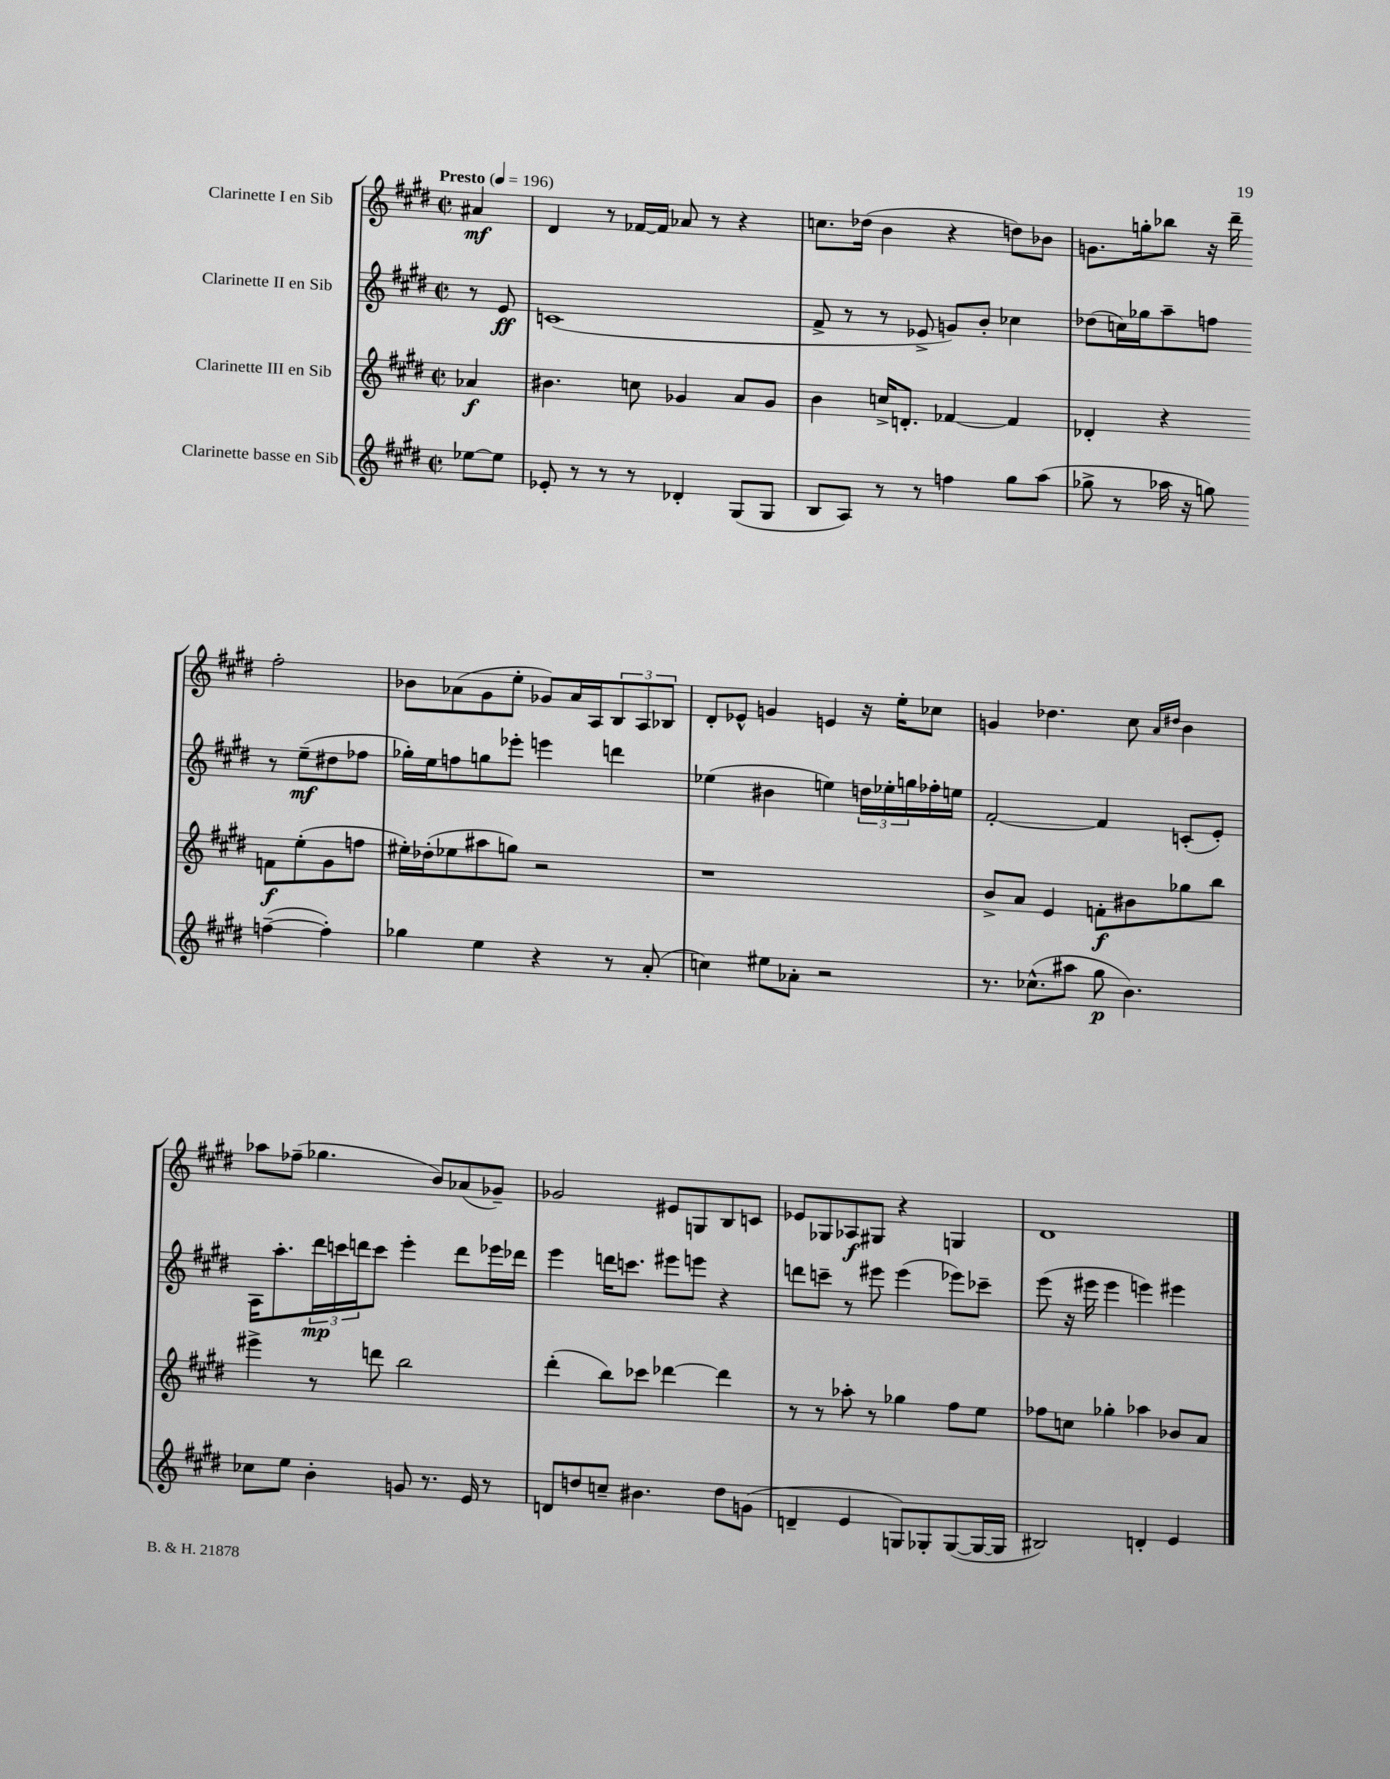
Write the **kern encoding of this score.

**kern	**dynam	**kern	**dynam	**kern	**dynam	**kern	**dynam
*part4	*part4	*part3	*part3	*part2	*part2	*part1	*part1
*staff4	*staff4	*staff3	*staff3	*staff2	*staff2	*staff1	*staff1
*I"Clarinette basse en Sib	*	*I"Clarinette III en Sib	*	*I"Clarinette II en Sib	*	*I"Clarinette I en Sib	*
*clefG2	*	*clefG2	*	*clefG2	*	*clefG2	*
*k[f#c#g#d#]	*	*k[f#c#g#d#]	*	*k[f#c#g#d#]	*	*k[f#c#g#d#]	*
*M2/2	*	*M2/2	*	*M2/2	*	*M2/2	*
*met(c|)	*	*met(c|)	*	*met(c|)	*	*met(c|)	*
*MM196	*	*MM196	*	*MM196	*	*MM196	*
=	=	=	=	=	=	=	=
!	!	!	!	!	!	!LO:TX:a:B:t=Presto	!
[8ee-X\L	.	4a-X/	f	8r	.	4a#X/	mf
8ee-\J]	.	.	.	8e/	ff	.	.
=1	=1	=1	=1	=1	=1	=1	=1
8e-X'/	.	4.b#X\	.	(1cn	.	4d#/	.
8r	.	.	.	.	.	.	.
8r	.	.	.	.	.	8r	.
8r	.	8ccn\	.	.	.	[16f-X/LL	.
.	.	.	.	.	.	16f-/JJ]	.
4d-X'/	.	4g-X/	.	.	.	8a-X/	.
.	.	.	.	.	.	8r	.
(8G#/L	.	8a/L	.	.	.	4r	.
8G#/J	.	8g-/J	.	.	.	.	.
=2	=2	=2	=2	=2	=2	=2	=2
8B/L	.	4b\	.	8f#^/	.	8.ccn\L	.
8A/J)	.	.	.	8r	.	.	.
.	.	.	.	.	.	(16dd-X\Jk	.
8r	.	16ccn^/KL	.	8r	.	4b\	.
.	.	8.dn'/J	.	.	.	.	.
8r	.	.	.	8e-X^/	.	.	.
4ffn\	.	[4f-X/	.	8gn/L)	.	4r	.
.	.	.	.	8b'/J	.	.	.
8gg#\L	.	4f-/]	.	4cc-X\	.	8ddn\L)	.
(8aa\J	.	.	.	.	.	8b-X\J	.
=3	=3	=3	=3	=3	=3	=3	=3
8gg-X^\	.	4d-X'/	.	(8dd-X\L	.	8.gn\L	.
8r	.	.	.	16ccn\L)	.	.	.
.	.	.	.	16gg-X\J	.	16ggn'\k	.
16aa-X\	.	4r	.	8aa~\	.	8bb-X\J	.
16r	.	.	.	.	.	.	.
8ggn\)	.	.	.	8ffn\J	.	16r	.
.	.	.	.	.	.	16ddd#~\	.
([4ffn~\	.	8fn\L	f	8r	.	2ff#'\	.
.	.	(8ee'\	.	(8ee~\L	mf	.	.
4ff'\])	.	8g#\	.	8dd#X\	.	.	.
.	.	8ffn\J	.	8ff-X\J	.	.	.
!!LO:LB:g=z
=4	=4	=4	=4	=4	=4	=4	=4
4gg-X\	.	16ee#X'\LL)	.	16gg-X'\LL)	.	8b-X\L	.
.	.	(16dd-X'\J	.	16ee\J	.	.	.
.	.	8ee-X\	.	8ffn\	.	(8a-X\	.
4ee\	.	8aa#X\	.	8ggn\	.	8g#\	.
.	.	8ggn\J)	.	8eee-X'\J	.	8ee'\J	.
4r	.	2r	.	4eeen\	.	8g-X/L)	.
.	.	.	.	.	.	16a-/L	.
.	.	.	.	.	.	16A/J	.
8r	.	.	.	4dddn\	.	12B/	.
.	.	.	.	.	.	12A/	.
(8a'/	.	.	.	.	.	.	.
.	.	.	.	.	.	12B-X/J	.
=5	=5	=5	=5	=5	=5	=5	=5
4ccn\)	.	1r	.	(4ee-X\	.	8d#'/L	.
.	.	.	.	.	.	8e-X^^/J	.
8ee#X\L	.	.	.	4b#X\	.	4gn/	.
8a-X'\J	.	.	.	.	.	.	.
2r	.	.	.	4een\)	.	4en/	.
.	.	.	.	24ddn\LL	.	16r	.
.	.	.	.	24ee-X'\	.	.	.
.	.	.	.	.	.	16ee'\KL	.
.	.	.	.	24ggn\	.	.	.
.	.	.	.	16ff-X'\	.	8cc-X\J	.
.	.	.	.	16een\JJ	.	.	.
=6	=6	=6	=6	=6	=6	=6	=6
8.r	.	8b^/L	.	[2f#'/	.	4gn/	.
.	.	8a/J	.	.	.	.	.
(8.cc-X^^\L	.	.	.	.	.	.	.
.	.	4e/	.	.	.	4.dd-X\	.
8aa#X\J	.	.	.	.	.	.	.
8gg#\	p	8fn'\L	f	4f#/]	.	.	.
4.b\)	.	8b#X\	.	.	.	8cc#\	.
.	.	.	.	.	.	16qqa/LL	.
.	.	.	.	.	.	16qqdd#X/JJ	.
.	.	8gg-X\	.	(8cn'/L	.	4b\	.
.	.	8bb\J	.	8e'/J)	.	.	.
!!LO:LB:g=z
=7	=7	=7	=7	=7	=7	=7	=7
8cc-X\L	.	4eee#X^\	.	16A\KL	.	8aa-X\L	.
.	.	.	.	8.aa'\	.	.	.
8ee\J	.	.	.	.	.	(8ff-X~\J	.
4b'\	.	8r	.	24ddd#\L	mp	4.gg-X\	.
.	.	.	.	24cccn\	.	.	.
.	.	.	.	24dddn\J	.	.	.
.	.	8dddn\	.	8ccc\J	.	.	.
8gn/	.	2bb\	.	4eee'\	.	.	.
8.r	.	.	.	.	.	8b/L)	.
.	.	.	.	8ddd\L	.	(8a-X/	.
16e/	.	.	.	.	.	.	.
8r	.	.	.	16eee-X\L	.	8g-X~/J)	.
.	.	.	.	16ddd-X\JJ	.	.	.
=8	=8	=8	=8	=8	=8	=8	=8
8dn/L	.	(4ddd#'\	.	4eee\	.	2g-X/	.
8ddn/	.	.	.	.	.	.	.
8ccn~/J	.	8bb\L)	.	16dddn\KL	.	.	.
.	.	.	.	8.cccn\J	.	.	.
4.b#X\	.	8ccc-X\J	.	.	.	.	.
.	.	[4ddd-X\	.	8eee#X\L	.	8e#X/L	.
.	.	.	.	8eeen\J	.	8Gn/	.
8dd\L	.	4ddd-\]	.	4r	.	8B/	.
(8gn\J	.	.	.	.	.	8cn/J	.
=9	=9	=9	=9	=9	=9	=9	=9
4dn~/	.	8r	.	8dddn\L	.	8e-X/L	.
.	.	8r	.	8cccn~\J	.	8G-X/	.
4e/	.	8aa-X'\	.	8r	.	8A-X/	f
.	.	8r	.	8eee#X\	.	8G#X/J	.
8Gn/L)	.	4gg-X\	.	(4eee#\	.	4r	.
8G-X'/	.	.	.	.	.	.	.
([8G-/	.	8ff#\L	.	8eee-X\L)	.	4Gn/	.
16G-/L_	.	8ee\J	.	8ccc-X~\J	.	.	.
16G-/JJ]	.	.	.	.	.	.	.
=10	=10	=10	=10	=10	=10	=10	=10
2B#X/)	.	8ff-X\L	.	(8eee\	.	1d#	.
.	.	8ccn\J	.	16r	.	.	.
.	.	.	.	16eee#X\	.	.	.
.	.	4gg-X'\	.	4eee#\	.	.	.
4dn'/	.	4aa-X\	.	4eeen\)	.	.	.
4e/	.	8b-X/L	.	4eee#X\	.	.	.
.	.	8a/J	.	.	.	.	.
==	==	==	==	==	==	==	==
*-	*-	*-	*-	*-	*-	*-	*-
